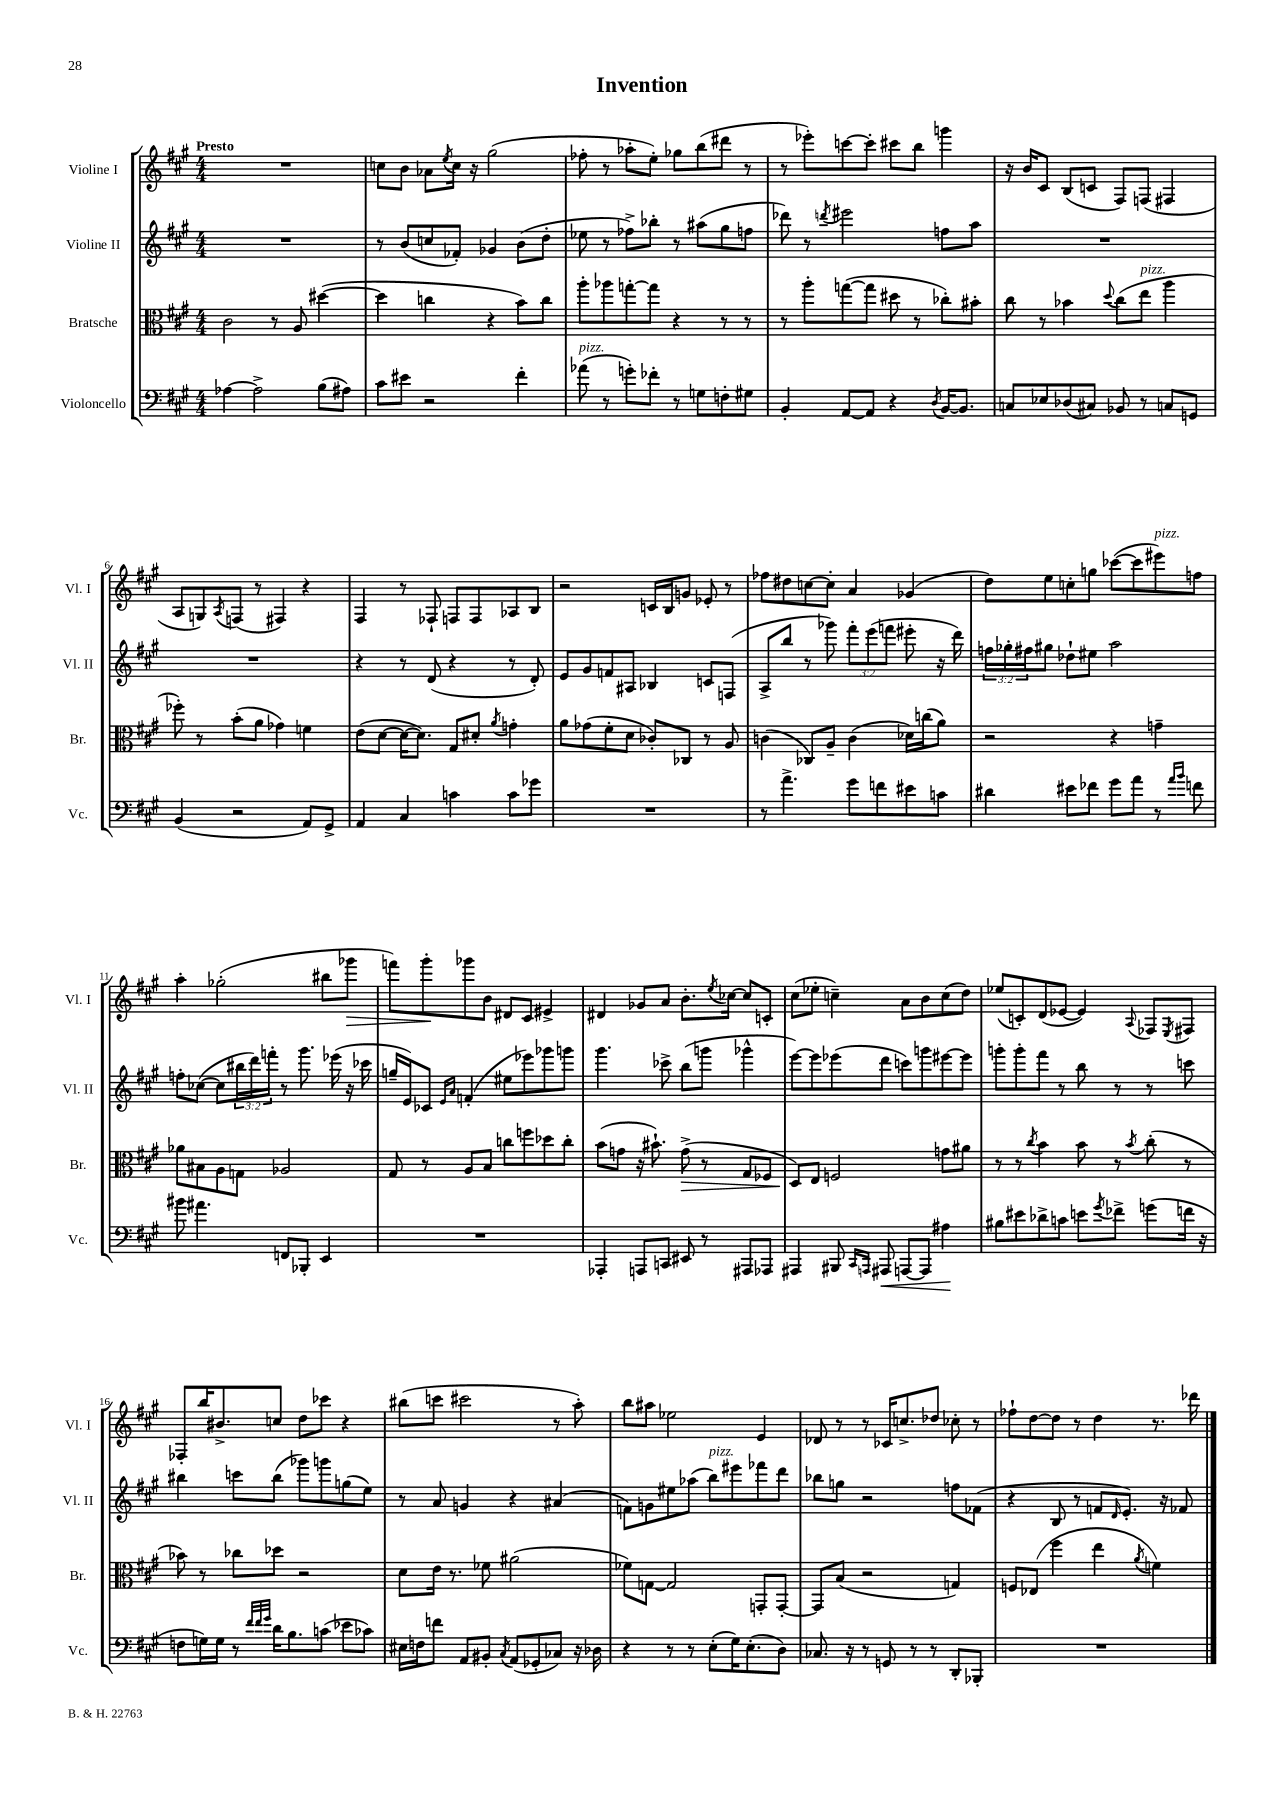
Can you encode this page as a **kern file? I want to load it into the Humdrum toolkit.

**kern	**kern	**kern	**kern
*staff4	*staff3	*staff2	*staff1
*clefF4	*clefC3	*clefG2	*clefG2
*k[f#c#g#]	*k[f#c#g#]	*k[f#c#g#]	*k[f#c#g#]
*M4/4	*M4/4	*M4/4	*M4/4
[4A-	2c#	1r	1r
2A-^]	.	.	.
.	8r	.	.
.	8A	.	.
(8B	([4dd#	.	.
8A#)	.	.	.
=	=	=	=
8c#	4dd#]	8r	8cc
8e#	.	(8b	8b
2r	4cc	8cc	8a-
.	.	.	8qee
.	.	8f-')	16cc
.	.	.	16r
.	4r	4g-	(2gg#
4f#'	8b)	(8b	.
.	8cc	8dd'	.
=	=	=	=
(8a-	8aa'	8ee-	8ff-'
8r	8aa-	8r	8r
8g')	[8gg'	8ff-^)	8aa-'
8f-'	8gg]	8bb-'	8ee')
8r	4r	8r	8gg-
8G	.	(8aa#	(8bb
8F'	8r	8gg#	8ddd#
8G#	8r	8ff	8r
=	=	=	=
4BB'	8r	8ddd-)	8r
.	8aa'	8r	8eee-')
.	.	8qddd	.
[8AA	([8gg	2eee#	[8ccc
8AA]	8gg]	.	8ccc']
4r	8dd#	.	8ccc#
.	8r	.	8bb
8qD	.	.	.
[16BB	8cc-')	8ff	4ggg
8.BB]	.	.	.
.	8b#'	8aa	.
=	=	=	=
8C	8cc#	1r	16r
.	.	.	16b
8E-	8r	.	8c#
(8D-	4b-	.	(8B
8C#)	.	.	8c
.	8qqdd	.	.
8BB-	(8cc#	.	8F#)
8r	8ee	.	(8F
8C	4aa	.	4F#
8GG	.	.	.
=	=	=	=
(4BB	8ff-')	1r	8A
.	8r	.	8G)
.	.	.	8qA
2r	(8b'	.	(8F
.	8a	.	8r
.	4g-)	.	4F#)
8AA)	4f	.	4r
8GG#^	.	.	.
=	=	=	=
4AA	(8e	4r	4F#
.	[8d	.	.
4C#	16d_	8r	8r
.	8.d])	.	.
.	.	(8d	8F-`
4c	8G#	4r	8F
.	8d#'	.	8F
.	8qa	.	.
8c	4g'	8r	8A-
8g-	.	8d')	8B
=	=	=	=
1r	8a	8e	2r
.	(8g-	8g#	.
.	8f#'	8f	.
.	8d	8A#	.
.	8c-')	4B-	16c
.	.	.	16B
.	8C-	.	8g
.	8r	8c	8e-'
.	8A	(8F	8r
=	=	=	=
8r	(4c	8A^	8ff-
4.a^	.	8bb	8dd#
.	8C-)	8r	[8cc
.	8A~	8ggg-)	8cc']
8g#	(4c	12fff#'	4a
.	.	(12eee	.
8f	.	.	.
.	.	12fff	.
8e#	16d-)	8eee#'	(4g-
.	(16cc	.	.
8c	8a)	16r	.
.	.	16ddd)	.
=	=	=	=
4d#	2r	24ff	8dd)
.	.	24gg-'	.
.	.	24ff#	.
.	.	8gg#	8ee
8e#	.	8dd-`	8cc'
8f-	.	8ee#	8gg
8g#	4r	2aa	([8ccc-
8a	.	.	8ccc-]
8r	4g~	.	8eee#)
16qqa	.	.	.
16qqb	.	.	.
8f	.	.	8ff
=	=	=	=
8b#	8a-	8ff'	4aa'
4.a#	8B#	([8cc-	.
.	8A	8cc-]	(2gg-'
.	8G	24bb#	.
.	.	24ddd)	.
.	.	24fff'	.
8FF	2A-	8r	.
8BBB-'	.	8.ggg#	.
4EE	.	.	8bb#
.	.	(16eee-	.
.	.	16r	8ggg-
.	.	16ccc-	.
=	=	=	=
1r	8G#	16gg~	8fff)
.	.	16e)	.
.	8r	8c-	8ggg#'
.	.	16qqe	.
.	.	16qqa	.
.	8A	(4f'	8ggg-
.	8B	.	8b
.	8cc	8ee#	8d#
.	8ff	8eee-)	8c#
.	8dd-	8ggg-	4e#^
.	8cc'	8ggg	.
=	=	=	=
4AAA-'	(8b	4.ggg#	4d#
.	8g	.	.
8AAA	16r	.	8g-
.	8.b#`)	.	.
8CC	.	8ccc-^	8a
8EE#	(8g^	(8bb	8.b'
8r	8r	8ggg	.
.	.	.	8qee
.	.	.	[16cc-
8AAA#	8G#	4ggg-^^	8cc-]
8AAA-	8F-	.	8c'
=	=	=	=
4AAA#	8D)	[8eee)	(8cc#
.	8E	8eee]	8ee-'
8BBB#	2F	(8eee-	4cc~)
16qqCC#	.	.	.
16qqAAA	.	.	.
8AAA#	.	8ddd	.
[8AAA	.	8ccc)	8a
8AAA]	.	8ggg	8b
4A#	8g	[8eee#	(8cc
.	8a#	8eee#]	8dd)
=	=	=	=
8B#	8r	8ggg'	(8ee-
8e#	8r	8ggg'	8c')
.	8qcc#	.	.
8d-^	4b	8fff#	(8d
8c	.	8r	[8e-
8e	8b	8bb	4e-])
8qg#	.	.	.
8f-^	8r	8r	.
.	8qb	.	8qqA
(8g	(8cc#'	8r	8F-
.	.	.	8qE
16f	8r	8ccc	8F#
16r	.	.	.
=	=	=	=
8F	8b-)	4bb#	8F-'
16G)	8r	.	16bb
16G	.	.	8.b#^
8r	8cc-	8ccc	.
32qqf#	.	.	.
32qqf#	.	.	.
32qqg#	.	.	.
16d	8dd-	(8bb#	8cc
8.B	.	.	.
.	2r	8ggg-)	8dd
(8c	.	8ggg	8ccc-
8e-	.	(8gg	4r
8c-)	.	8ee)	.
=	=	=	=
16E#	8d	8r	(8bb#
16F	.	.	.
8f	16e	8a	8ccc
.	8.r	.	.
8AA	.	4g	2ccc#
8BB#'	8f-	.	.
8qC#	.	.	.
(8AA	(2a#	4r	.
8GG-'	.	.	.
8C-)	.	(4a#	8r
16r	.	.	8aa')
16D-	.	.	.
=	=	=	=
4r	8f-)	8f)	8bb
.	[8G	8g	8aa#
8r	2G]	8ee#	2ee-
8r	.	(8aa-	.
(8E'	.	8bb)	.
16G#)	.	8eee#	.
(8.E'	.	.	.
.	8GG'	8fff-	4e
8D)	[8GG'	8ddd	.
=	=	=	=
8.C-	8GG]	8bb-	8d-
.	(8B	8gg	8r
16r	.	.	.
8r	2r	2r	8r
8GG	.	.	16c-
.	.	.	8.cc^
8r	.	.	.
8r	.	.	8dd-
8DD'	4G)	8ff	8cc-'
8BBB-'	.	(8f-	8r
=	=	=	=
1r	8F	4r	8ff-`
.	(8E-	.	[8dd
.	4ff#	8B	8dd]
.	.	8r	8r
.	4ee	8f	4dd
.	.	16qqd	.
.	.	8.e')	.
.	8qa	.	.
.	4f)	.	8.r
.	.	16r	.
.	.	8f-	.
.	.	.	16ddd-
==	==	==	==
*-	*-	*-	*-
